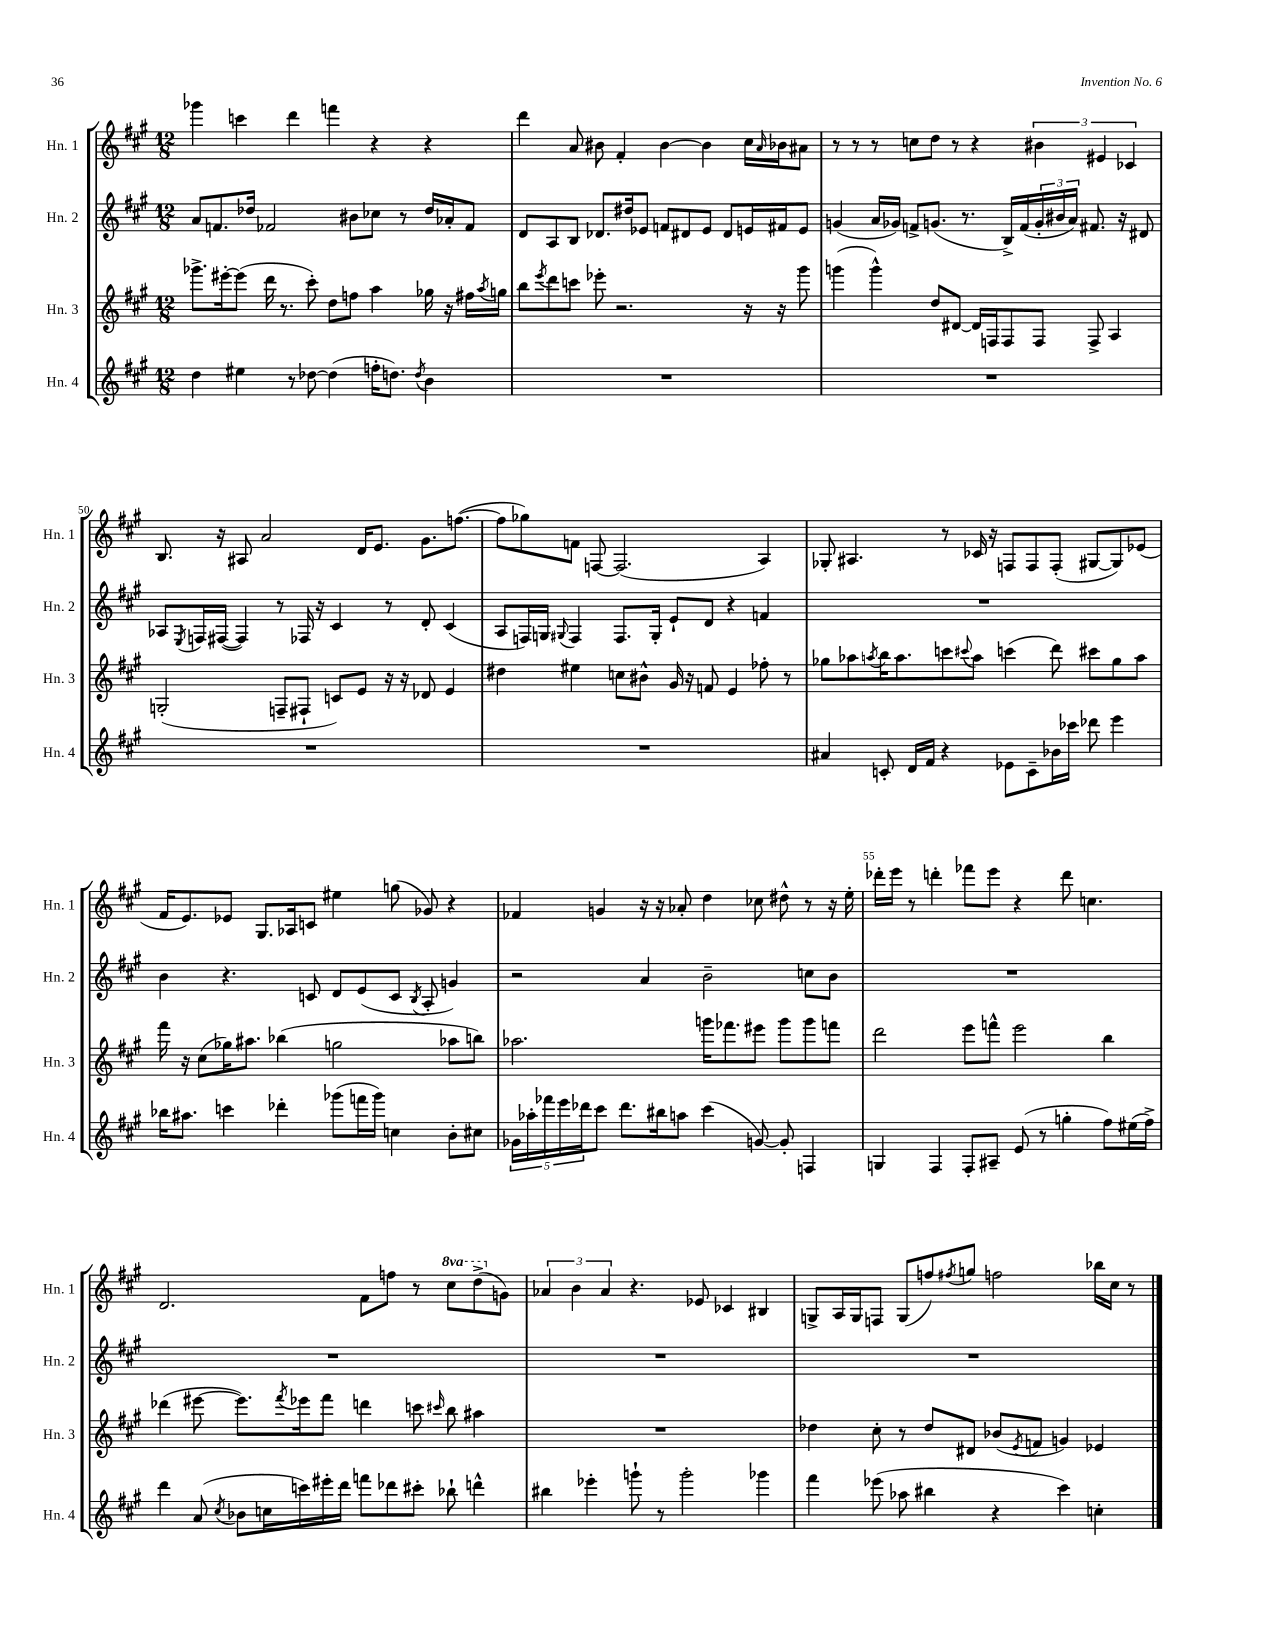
<<
\new StaffGroup <<
\new Staff = "s0" \with { instrumentName = "Hn. 1" shortInstrumentName = "Hn. 1" } {
    \clef treble \key a \major \numericTimeSignature \time 12/8 \set Staff.ottavationMarkups = #ottavation-simple-ordinals
    ges'''4 c'''4 d'''4 f'''4 r4 r4 |
    d'''4 a'8 bis'8 fis'4-. bis'4~ bis'4 cis''16 \grace { a'16 } bes'16 ais'8 |
    r8 r8 r8 c''8 d''8 r8 r4 \tuplet 3/2 { bis'4 eis'4 ces'4 } |
    b8. r16 ais8 a'2 d'16 e'8. gis'8. f''8.~( |
    f''8 ges''8) f'8 f8~ f2.( a4) |
    ges8-. ais4. r8 ces'16 r16 f8 f8 f8-.( gis8~ gis8) ees'8( |
    fis'16 e'8.) ees'8 gis8. aes16 c'8 eis''4 g''8( ges'8) r4 |
    fes'4 g'4 r16 r16 aes'8-. d''4 ces''8 dis''8-^ r8 r16 e''16-. |
    des'''16-. e'''16 r8 d'''4-. fes'''8 e'''8 r4 d'''8 c''4. |
    d'2. fis'8 f''8 r8 \ottava #1 cis'''8 d'''8->( \ottava #0 g'8) |
    \tuplet 3/2 { aes'4 b'4 aes'4 } r4. ees'8 ces'4 bis4 |
    g8-> a16 g16 f8 g8( f''8) \acciaccatura { fis''8 } g''8 f''2 bes''16 cis''16 r8 \bar "|." |
}
\new Staff = "s1" \with { instrumentName = "Hn. 2" shortInstrumentName = "Hn. 2" } {
    \clef treble \key a \major \numericTimeSignature \time 12/8
    a'8 f'8. des''16 fes'2 bis'8 ces''8 r8 des''16 aes'16-. fes'8 |
    d'8 a8 b8 des'8. dis''16 ees'8 f'8 dis'8 ees'8 dis'8 e'16 fis'16 e'8 |
    g'4( a'16 ges'16) f'8-> g'8.( r8. b16->) f'16( \tuplet 3/2 { g'16-. bis'16 a'16) } fis'8. r16 dis'8 |
    aes8 \acciaccatura { e8 } f16 fis16~( fis4) r8 fes16 r16 cis'4 r8 d'8-. cis'4( |
    a8 f16) g16 \appoggiatura { gis8 } f4 f8. gis16-. e'8-! d'8 r4 f'4 |
    R1. |
    b'4 r4. c'8 d'8 e'8( c'8 \acciaccatura { b8 } a8-. g'4) |
    r2 a'4 b'2-- c''8 b'8 |
    R1. |
    R1. |
    R1. |
    R1. \bar "|." |
}
\new Staff = "s2" \with { instrumentName = "Hn. 3" shortInstrumentName = "Hn. 3" } {
    \clef treble \key a \major \numericTimeSignature \time 12/8
    ges'''8.-> eis'''16~-. eis'''8( d'''16 r8. cis'''8-.) d''8 f''8 a''4 ges''16 r16 fis''16 \acciaccatura { a''8 } g''16 |
    b''8 \acciaccatura { e'''8 } d'''8 c'''8 ees'''8-. r2. r16 r16 gis'''8 |
    g'''4( g'''4-^) d''8 dis'8~ dis'16 f16 f8 f8 f8-> a4 |
    g2-.( f8-- fis8-! c'8) e'8 r16 r16 des'8 e'4 |
    dis''4 eis''4 c''8 bis'8-^ gis'16 r16 f'8 e'4 fes''8-. r8 |
    ges''8 aes''8 \acciaccatura { a''8 } b''16 a''8. c'''8 \appoggiatura { cis'''8 } a''8 c'''4( d'''8) cis'''8 ges''8 a''8 |
    fis'''16 r16 cis''8( ges''16) ais''8. bes''4( g''2 aes''8 b''8) |
    aes''2. g'''16 fes'''8. eis'''8 g'''8 g'''8 f'''8 |
    d'''2 e'''8 f'''8-^ e'''2 b''4 |
    des'''4( eis'''8~ eis'''8.) \acciaccatura { fis'''8 } ees'''16 fis'''8 d'''4 c'''8 \grace { cis'''16 } b''8 ais''4 |
    R1. |
    des''4 cis''8-. r8 des''8 dis'8 bes'8( \acciaccatura { e'8 } f'8 g'4) ees'4 \bar "|." |
}
\new Staff = "s3" \with { instrumentName = "Hn. 4" shortInstrumentName = "Hn. 4" } {
    \clef treble \key a \major \numericTimeSignature \time 12/8
    d''4 eis''4 r8 des''8~ des''4( f''16-. d''8.) \acciaccatura { d''8 } b'4 |
    R1. |
    R1. |
    R1. |
    R1. |
    ais'4 c'8-. d'16 fis'16 r4 ees'8 c'8-- bes'16 ces'''16 des'''8 e'''4 |
    bes''16 ais''8. c'''4 des'''4-. ges'''8( f'''16 ges'''16) c''4 b'8-. cis''8 |
    \tuplet 5/4 { ges'16 aes''16-. fes'''16 e'''16 des'''16 } cis'''8 des'''8. bis''16 a''8 cis'''4( g'8~) g'8-. f4 |
    g4 fis4 fis8-. ais8-- e'8( r8 g''4-. fis''8) eis''16( fis''16->) |
    d'''4 a'8( \acciaccatura { cis''8 } bes'8 c''16 c'''16) eis'''16-. d'''16 f'''8 des'''8 cis'''8-. bes''8-! d'''4-^ |
    bis''4 ees'''4-. g'''8-! r8 g'''2-. ges'''4 |
    fis'''4 ees'''8( aes''8 bis''4 r4 cis'''4) c''4-. \bar "|." |
}
>>
>>
\layout { \context { \Score currentBarNumber = #47 \override BarNumber.break-visibility = ##(#f #t #t) barNumberVisibility = #(every-nth-bar-number-visible 5) } }
